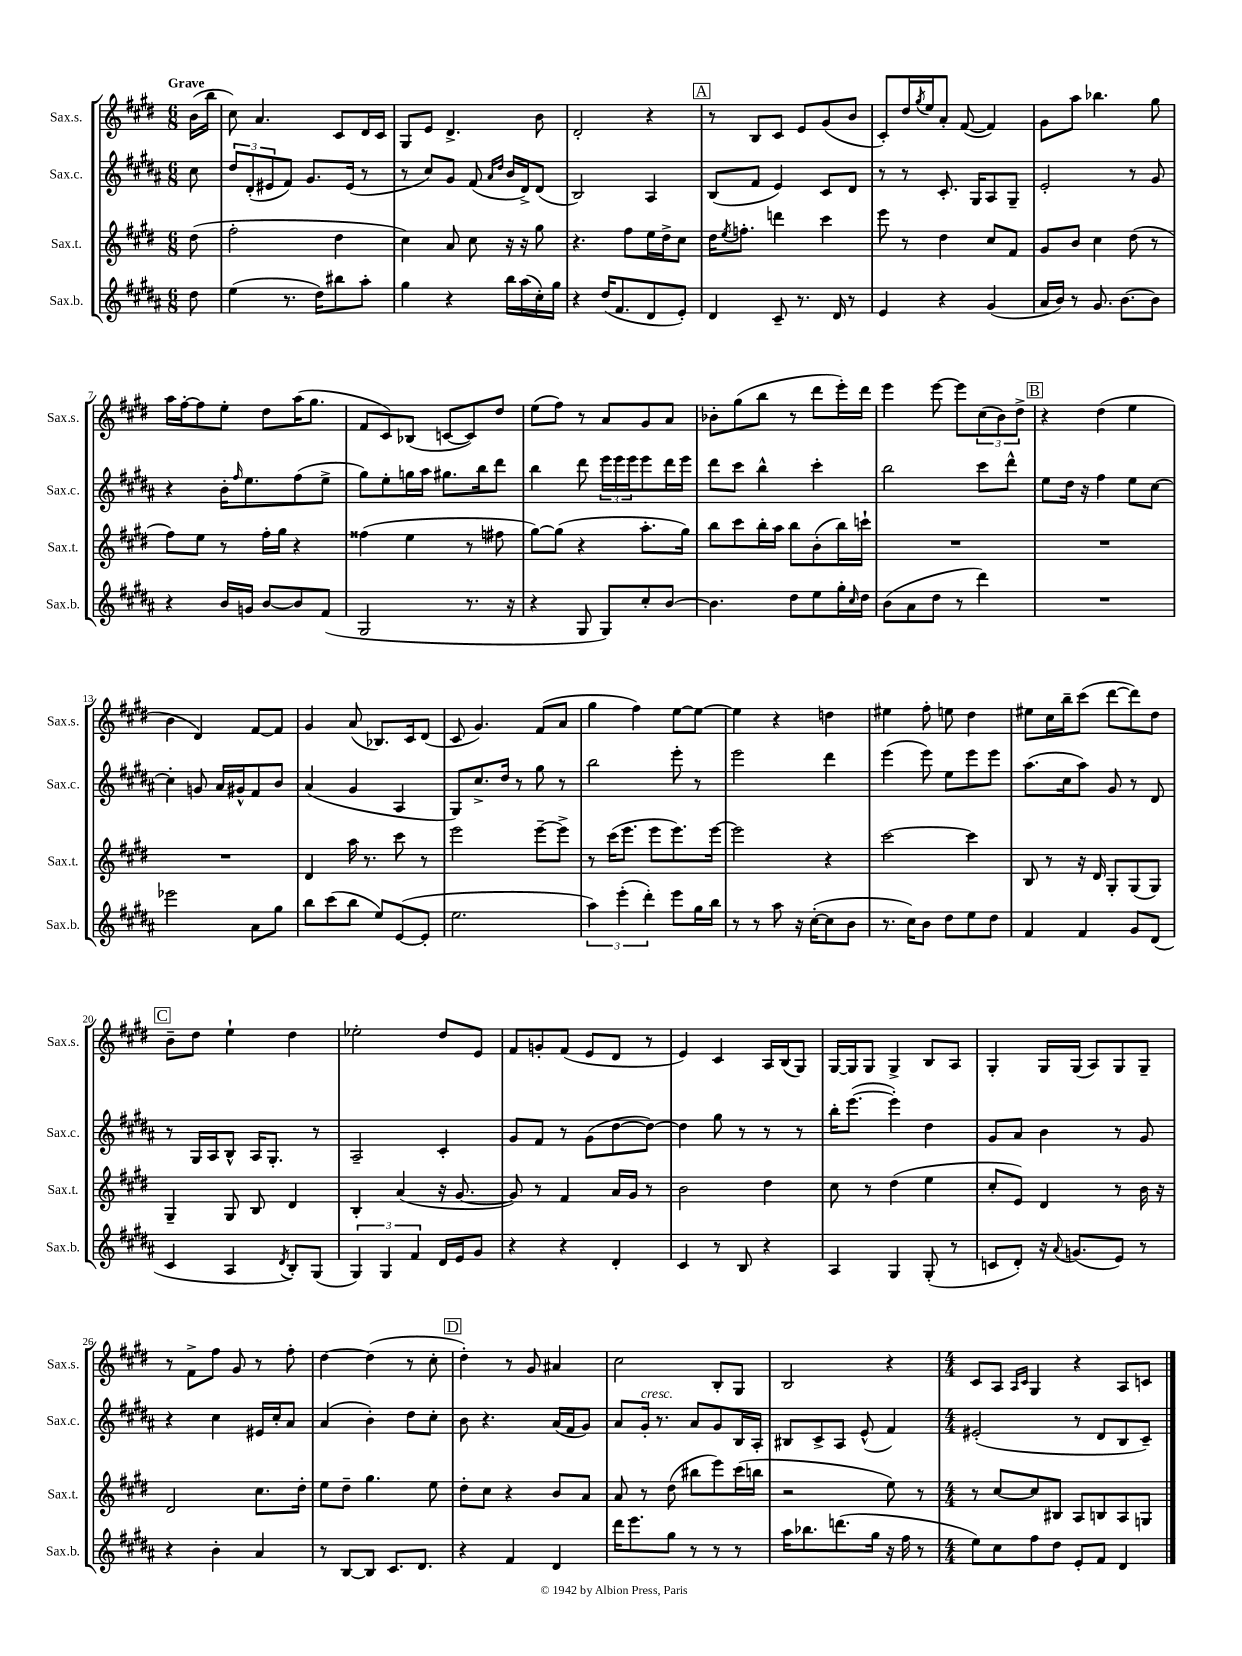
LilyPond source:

<<
\new StaffGroup <<
\new Staff = "s0" \with { instrumentName = "Sax.s." shortInstrumentName = "Sax.s." } {
    \clef treble \key e \major \numericTimeSignature \time 6/8 \partial 8 \tempo "Grave"
    b'16( b''16 |
    cis''8) a'4. cis'8 dis'16 cis'16 |
    gis8 e'8 dis'4.-> b'8 |
    dis'2-. r4 |
    \mark \markup { \box "A" } r8 b8 cis'8 e'8 gis'8( b'8 |
    cis'8-.) dis''16 \acciaccatura { gis''8 } e''16 a'8-. fis'8~( fis'4) |
    gis'8 a''8 bes''4. gis''8 |
    a''16 fis''16~-. fis''8 e''8-. dis''8 a''16( gis''8. |
    fis'8 cis'8) bes8( c'8~ c'8) dis''8 |
    e''8( fis''8) r8 a'8 gis'8 a'8 |
    bes'8-. gis''8( b''8 r8 dis'''8 e'''16-.) dis'''16 |
    e'''4 e'''8~ e'''8 \tuplet 3/2 { cis''8( b'8) dis''8-> } |
    \mark \markup { \box "B" } r4 dis''4( e''4 |
    b'4 dis'4) fis'8~ fis'8 |
    gis'4 a'8( bes8.) cis'16 dis'8( |
    cis'8 gis'4.) fis'8( a'8 |
    gis''4 fis''4) e''8~ e''8~ |
    e''4 r4 d''4 |
    eis''4 fis''8-. e''8 dis''4 |
    eis''8 cis''16 b''16-- cis'''8( dis'''8~ dis'''8) dis''8 |
    \mark \markup { \box "C" } b'8-- dis''8 e''4-! dis''4 |
    ees''2-. dis''8 e'8 |
    fis'8 g'8-. fis'8( e'8 dis'8 r8 |
    e'4) cis'4 a16 b16( gis8) |
    gis16~ gis16 gis8 gis4-> b8 a8 |
    gis4-. gis16 gis16( a8) gis8 gis8-- |
    r8 fis'8-> fis''8 gis'8 r8 fis''8-. |
    dis''4~ dis''4( r8 cis''8-. |
    \mark \markup { \box "D" } dis''4-.) r8 gis'8 ais'4 |
    cis''2 b8-. gis8 |
    b2 r4 |
    \numericTimeSignature \time 4/4 cis'8 a8 \grace { a16 cis'16 } gis4 r4 a8 c'8 \bar "|." |
}
\new Staff = "s1" \with { instrumentName = "Sax.c." shortInstrumentName = "Sax.c." } {
    \clef treble \key b \major \numericTimeSignature \time 6/8 \partial 8
    cis''8 |
    \tuplet 3/2 { dis''8 dis'8-.( eis'8 } fis'8) gis'8. eis'16( r8 |
    r8 cis''8) gis'8 fis'8( \grace { ais'16 dis''16 } b'16 dis'16->) dis'8( |
    b2) ais4 |
    \mark \markup { \box "A" } b8( fis'8 e'4) cis'8 dis'8 |
    r8 r8 cis'8.-. gis16 ais8 gis8-- |
    e'2-. r8 gis'8 |
    r4 b'16-. \grace { fis''16 } e''8. fis''8( e''8-> |
    gis''8) e''8-. g''16 ais''16 gis''8. b''16 dis'''8 |
    b''4 dis'''8 \tuplet 3/2 { e'''16 e'''16 e'''16 } e'''8 dis'''16 e'''16 |
    dis'''8 cis'''8 b''4-^ cis'''4-. |
    b''2 cis'''8 dis'''8-^ |
    \mark \markup { \box "B" } e''8 dis''16 r16 fis''4 e''8 cis''8~ |
    cis''4-. g'8 ais'16 gis'16-^ fis'8 b'8 |
    ais'4( gis'4 ais4 |
    gis8) cis''8.-> dis''16 r8 gis''8 r8 |
    b''2 e'''8-. r8 |
    e'''2 dis'''4 |
    e'''4( e'''8) e''8 e'''8 e'''8 |
    ais''8.( cis''16 ais''8) gis'8 r8 dis'8 |
    \mark \markup { \box "C" } r8 gis16 ais16 b8-^ ais16 gis8.-. r8 |
    ais2-- cis'4-. |
    gis'8 fis'8 r8 gis'8( dis''8~ dis''8~) |
    dis''4 gis''8 r8 r8 r8 |
    b''16-. e'''8.~( e'''4-.) dis''4 |
    gis'8 ais'8 b'4 r8 gis'8 |
    r4 cis''4 eis'16 cis''16-. ais'8 |
    ais'4( b'4-.) dis''8 cis''8-. |
    \mark \markup { \box "D" } b'8 r4. ais'16( fis'16 gis'8) |
    ais'8 gis'16-.^\markup { \italic "cresc." } r8. ais'8 gis'8 b16 ais16-. |
    bis8 cis'8-> ais8 e'8-^( fis'4) |
    \numericTimeSignature \time 4/4 eis'2-.( r8 dis'8 b8 cis'8--) \bar "|." |
}
\new Staff = "s2" \with { instrumentName = "Sax.t." shortInstrumentName = "Sax.t." } {
    \clef treble \key e \major \numericTimeSignature \time 6/8 \partial 8
    dis''8( |
    fis''2-. dis''4 |
    cis''4) a'8 cis''8 r16 r16 gis''8 |
    r4. fis''8 e''16 dis''16-> cis''8 |
    \mark \markup { \box "A" } dis''16 \acciaccatura { e''8 } f''8.-. d'''4 cis'''4 |
    e'''8 r8 dis''4 cis''8 fis'8 |
    gis'8 b'8 cis''4 dis''8( r8 |
    fis''8) e''8 r8 fis''16-. gis''16 r4 |
    fisis''4( e''4 r8 fis''8 |
    gis''8~) gis''8( r4 a''8.-. gis''16) |
    b''8 cis'''8 b''16-. a''16 b''8 b'8-.( b''16) c'''16-! |
    R2. |
    \mark \markup { \box "B" } R2. |
    R2. |
    dis'4 a''16 r8. cis'''8 r8 |
    e'''2 e'''8~-- e'''8-> |
    r8 cis'''16( e'''8. e'''8 e'''8.) e'''16~ |
    e'''2 r4 |
    cis'''2~ cis'''4 |
    b8 r8 r16 dis'16 gis8-. gis8( gis8) |
    \mark \markup { \box "C" } gis4-- gis8 b8 dis'4 |
    b4-. a'4( r16 gis'8.~ |
    gis'8) r8 fis'4 a'16 gis'16 r8 |
    b'2 dis''4 |
    cis''8 r8 dis''4( e''4 |
    cis''8-. e'8) dis'4 r8 b'16 r16 |
    dis'2 cis''8. dis''16-. |
    e''8 dis''8-- gis''4. e''8 |
    \mark \markup { \box "D" } dis''8-. cis''8 r4 b'8 a'8 |
    a'8 r8 dis''8( bis''8 e'''8) cis'''16( b''16 |
    r2 e''8) r8 |
    \numericTimeSignature \time 4/4 r8 cis''8~ cis''8 bis8 a8 b8 a8 g8 \bar "|." |
}
\new Staff = "s3" \with { instrumentName = "Sax.b." shortInstrumentName = "Sax.b." } {
    \clef treble \key b \major \numericTimeSignature \time 6/8 \partial 8
    dis''8 |
    e''4( r8. dis''16) bis''8 ais''8-. |
    gis''4 r4 b''16 ais''16( cis''16-.) gis''16 |
    r4 dis''16( fis'8. dis'8 e'8-.) |
    \mark \markup { \box "A" } dis'4 cis'8-- r8. dis'16 r8 |
    e'4 r4 gis'4( |
    ais'16 b'16) r8 gis'8. b'8.~ b'8 |
    r4 b'16 g'16 b'8~ b'8 fis'8( |
    gis2 r8. r16 |
    r4 gis8 gis8) cis''8-. b'8~ |
    b'4. dis''8 e''8 gis''16-. \grace { cis''16 } dis''16 |
    b'8( ais'8 dis''8 r8 dis'''4) |
    \mark \markup { \box "B" } R2. |
    ees'''2 ais'8 gis''8 |
    b''8 cis'''8( b''8 e''8) e'8~( e'8-. |
    e''2. |
    \tuplet 3/2 { ais''4) e'''4-.( dis'''4-.) } e'''8 gis''16 b''16 |
    r8 r8 ais''8 r16 cis''16~-.( cis''8 b'8 |
    r8. cis''16) b'8 dis''8 e''8 dis''8 |
    fis'4 fis'4 gis'8 dis'8( |
    \mark \markup { \box "C" } cis'4 ais4 \acciaccatura { dis'8 } b8-.) gis8( |
    \tuplet 3/2 { gis4) gis4 fis'4 } dis'16 e'16 gis'8 |
    r4 r4 dis'4-. |
    cis'4 r8 b8 r4 |
    ais4 gis4 gis8-.( r8 |
    c'8 dis'8-.) r16 \appoggiatura { ais'8 } g'8.( e'8) r8 |
    r4 b'4-. ais'4 |
    r8 b8~ b8 cis'8. dis'8. |
    \mark \markup { \box "D" } r4 fis'4 dis'4 |
    dis'''16 e'''8. gis''8 r8 r8 r8 |
    ais''16 bes''8. d'''8.( gis''16 r16 fis''16 r8 |
    \numericTimeSignature \time 4/4 e''8) cis''8 fis''8 dis''8 e'8-. fis'8 dis'4 \bar "|." |
}
>>
>>
